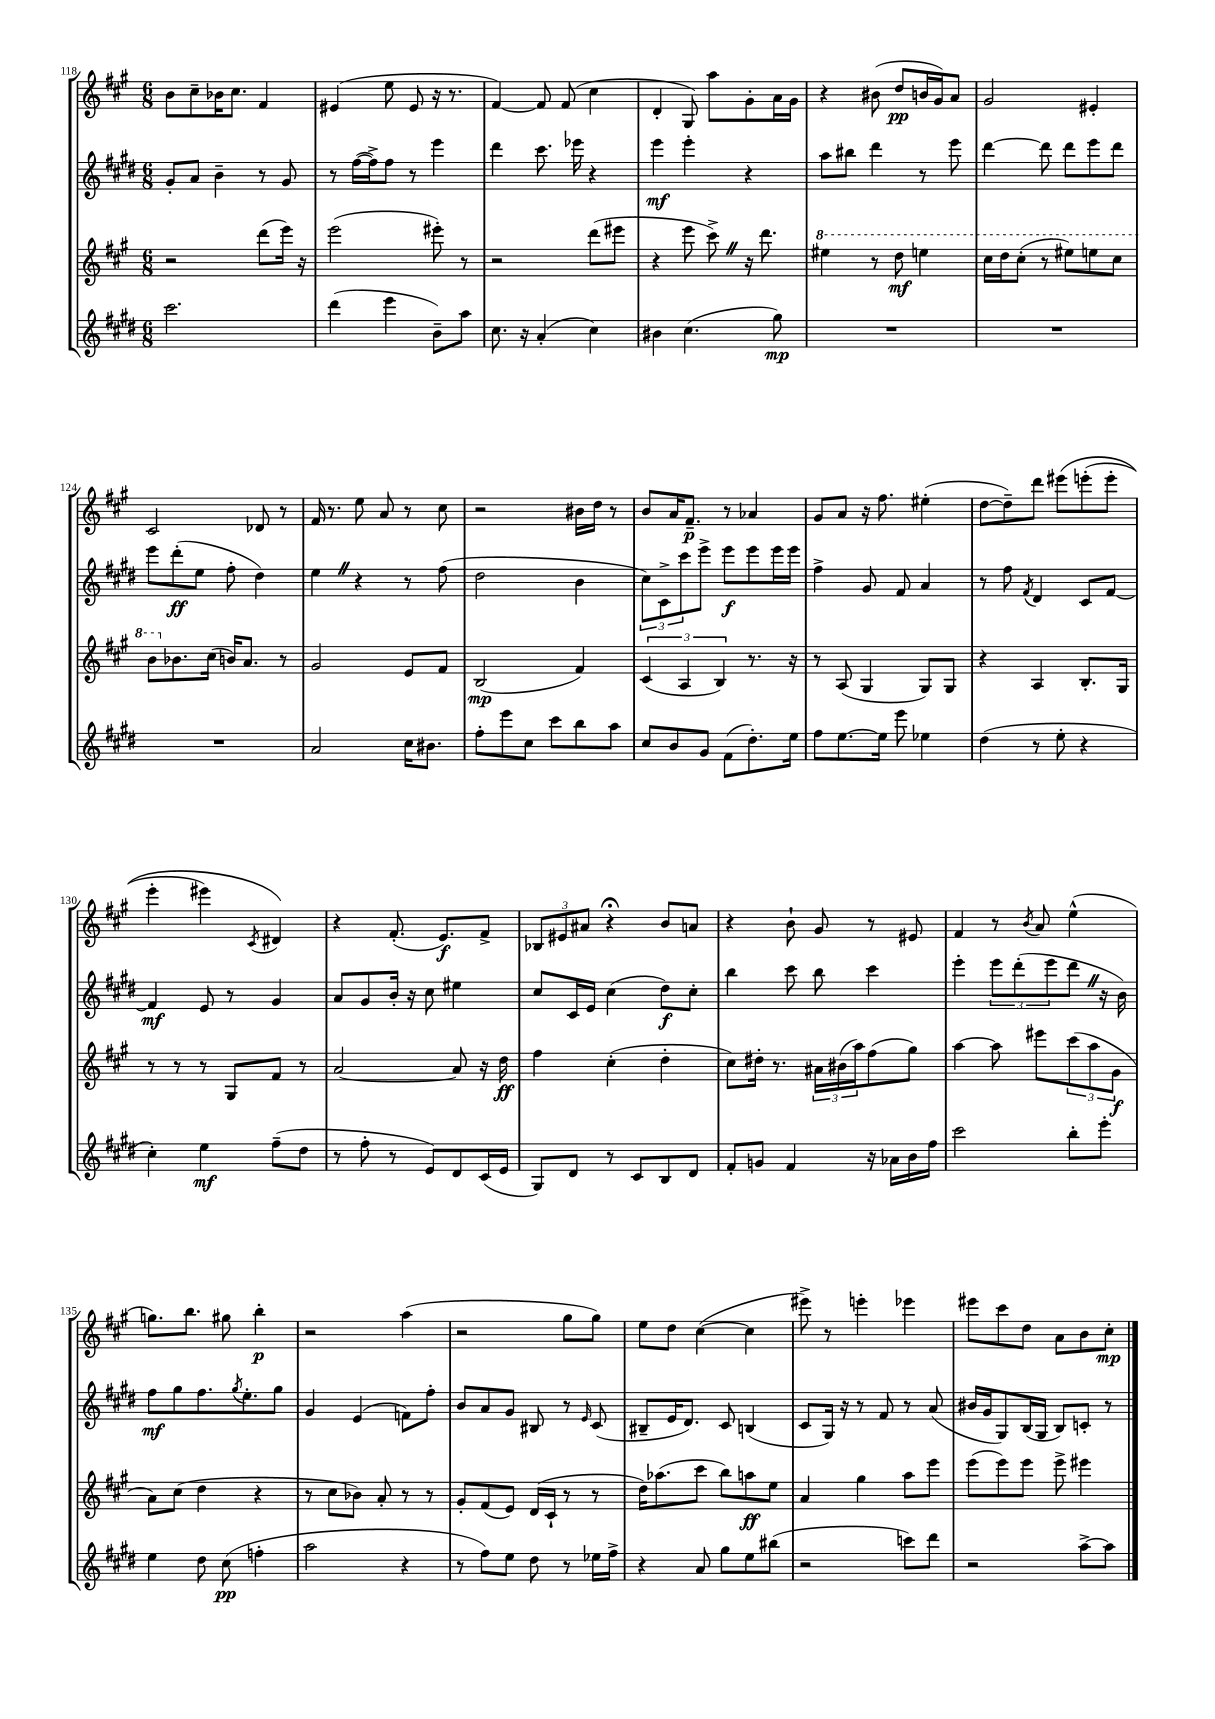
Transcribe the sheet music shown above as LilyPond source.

<<
\new StaffGroup <<
\new Staff = "s0" {
    \clef treble \key a \major \numericTimeSignature \time 6/8
    b'8 cis''8-- bes'16 cis''8. fis'4 |
    eis'4( e''8 eis'8 r16 r8. |
    fis'4~) fis'8 fis'8( cis''4 |
    d'4-. gis8) a''8 gis'8-. a'16 gis'16 |
    r4 bis'8( d''8\pp b'16 gis'16) a'8 |
    gis'2 eis'4-. |
    cis'2 des'8 r8 |
    fis'16 r8. e''8 a'8 r8 cis''8 |
    r2 bis'16 d''16 r8 |
    b'8 a'16 fis'8.--\p r8 aes'4 |
    gis'8 a'8 r16 fis''8. eis''4-.( |
    d''8~ d''8--) d'''8 eis'''8\( e'''8-.( e'''8-. |
    e'''4-. eis'''4) \acciaccatura { cis'8 } dis'4\) |
    r4 fis'8.-.( e'8.\f) fis'8-> |
    \tuplet 3/2 { bes8 eis'8 ais'8 } r4\fermata b'8 a'8 |
    r4 b'8-! gis'8 r8 eis'8 |
    fis'4 r8 \acciaccatura { b'8 } a'8 e''4-^( |
    g''8.) b''8. gis''8 b''4-.\p |
    r2 a''4( |
    r2 gis''8 gis''8) |
    e''8 d''8 cis''4~( cis''4 |
    eis'''8->) r8 e'''4-. ees'''4 |
    eis'''8 cis'''8 d''8 a'8 b'8 cis''8-.\mp \bar "|." |
}
\new Staff = "s1" {
    \clef treble \key e \major \numericTimeSignature \time 6/8
    gis'8-. a'8 b'4-- r8 gis'8 |
    r8 fis''16~( fis''16->) fis''8 r8 e'''4 |
    dis'''4 cis'''8. ees'''16 r4 |
    e'''4\mf e'''4-. r4 |
    a''8 bis''8 dis'''4 r8 e'''8 |
    dis'''4~ dis'''8 dis'''8 e'''8 dis'''8 |
    e'''8 dis'''8-.\ff( e''8 fis''8-. dis''4) |
    e''4 \once \override BreathingSign.text = \markup { \musicglyph "scripts.caesura.straight" } \breathe r4 r8 fis''8( |
    dis''2 b'4 |
    \tuplet 3/2 { cis''8) cis'8-> cis'''8 } e'''8-> e'''8\f e'''8 e'''16 e'''16 |
    fis''4-> gis'8 fis'8 a'4 |
    r8 fis''8 \acciaccatura { fis'8 } dis'4 cis'8 fis'8~ |
    fis'4\mf e'8 r8 gis'4 |
    a'8 gis'8 b'16-. r16 cis''8 eis''4 |
    cis''8 cis'16 e'16 cis''4( dis''8\f) cis''8-. |
    b''4 cis'''8 b''8 cis'''4 |
    e'''4-. \tuplet 3/2 { e'''8 dis'''8-.( e'''8 } dis'''8 \once \override BreathingSign.text = \markup { \musicglyph "scripts.caesura.straight" } \breathe r16 b'16) |
    fis''8\mf gis''8 fis''8. \acciaccatura { gis''8 } e''8.-. gis''8 |
    gis'4 e'4( f'8) fis''8-. |
    b'8 a'8 gis'8 bis8 r8 \grace { e'16 } cis'8( |
    bis8-- e'16 dis'8.) cis'8 b4( |
    cis'8 gis16) r16 r8 fis'8 r8 a'8( |
    bis'16 gis'16 gis8) b16( gis16 b8) c'8-. r8 \bar "|." |
}
\new Staff = "s2" {
    \clef treble \key a \major \numericTimeSignature \time 6/8
    r2 d'''8( e'''16) r16 |
    e'''2( eis'''8-.) r8 |
    r2 d'''8( eis'''8 |
    r4 e'''8 cis'''8->) \once \override BreathingSign.text = \markup { \musicglyph "scripts.caesura.straight" } \breathe r16 d'''8. |
    \ottava #1 eis'''4 r8 d'''8\mf e'''4 |
    cis'''16 d'''16 cis'''8-.( r8 eis'''8) e'''8 cis'''8 |
    b''8 \ottava #0 bes'8. cis''16( b'16) a'8. r8 |
    gis'2 e'8 fis'8 |
    b2\mp( fis'4) |
    \tuplet 3/2 { cis'4( a4 b4) } r8. r16 |
    r8 a8( gis4 gis8) gis8 |
    r4 a4 b8.-. gis16 |
    r8 r8 r8 gis8 fis'8 r8 |
    a'2~ a'8 r16 d''16\ff |
    fis''4 cis''4-.( d''4-. |
    cis''8) dis''16-. r8. \tuplet 3/2 { ais'16 bis'16( a''16) } fis''8( gis''8) |
    a''4~ a''8 eis'''8 \tuplet 3/2 { cis'''8( a''8 gis'8\f } |
    a'8) cis''8( d''4 r4 |
    r8 cis''8 bes'8) a'8-. r8 r8 |
    gis'8-. fis'8( e'8) d'16( cis'16-! r8 r8 |
    d''16) aes''8.( cis'''8 b''8) a''8\ff e''8 |
    a'4 gis''4 a''8 e'''8 |
    e'''8( e'''8) e'''8 e'''8-> eis'''4 \bar "|." |
}
\new Staff = "s3" {
    \clef treble \key e \major \numericTimeSignature \time 6/8
    cis'''2. |
    dis'''4( e'''4 b'8--) a''8 |
    cis''8. r16 a'4-.( cis''4) |
    bis'4 cis''4.( gis''8\mp) |
    R2. |
    R2. |
    R2. |
    a'2 cis''16 bis'8. |
    fis''8-. e'''8 cis''8 cis'''8 b''8 a''8 |
    cis''8 b'8 gis'8 fis'8( dis''8.-.) e''16 |
    fis''8 e''8.~ e''16 e'''8 ees''4 |
    dis''4( r8 e''8-. r4 |
    cis''4-.) e''4\mf fis''8--( dis''8 |
    r8 fis''8-. r8 e'8) dis'8 cis'16( e'16 |
    gis8) dis'8 r8 cis'8 b8 dis'8 |
    fis'8-. g'8 fis'4 r16 aes'16 b'16 fis''16 |
    cis'''2 b''8-. e'''8-. |
    e''4 dis''8 cis''8\pp( f''4-. |
    a''2 r4 |
    r8 fis''8) e''8 dis''8 r8 ees''16 fis''16-> |
    r4 a'8 gis''8 e''8 bis''8( |
    r2 c'''8) dis'''8 |
    r2 a''8~-> a''8 \bar "|." |
}
>>
>>
\layout { \context { \Score currentBarNumber = #118 } }
